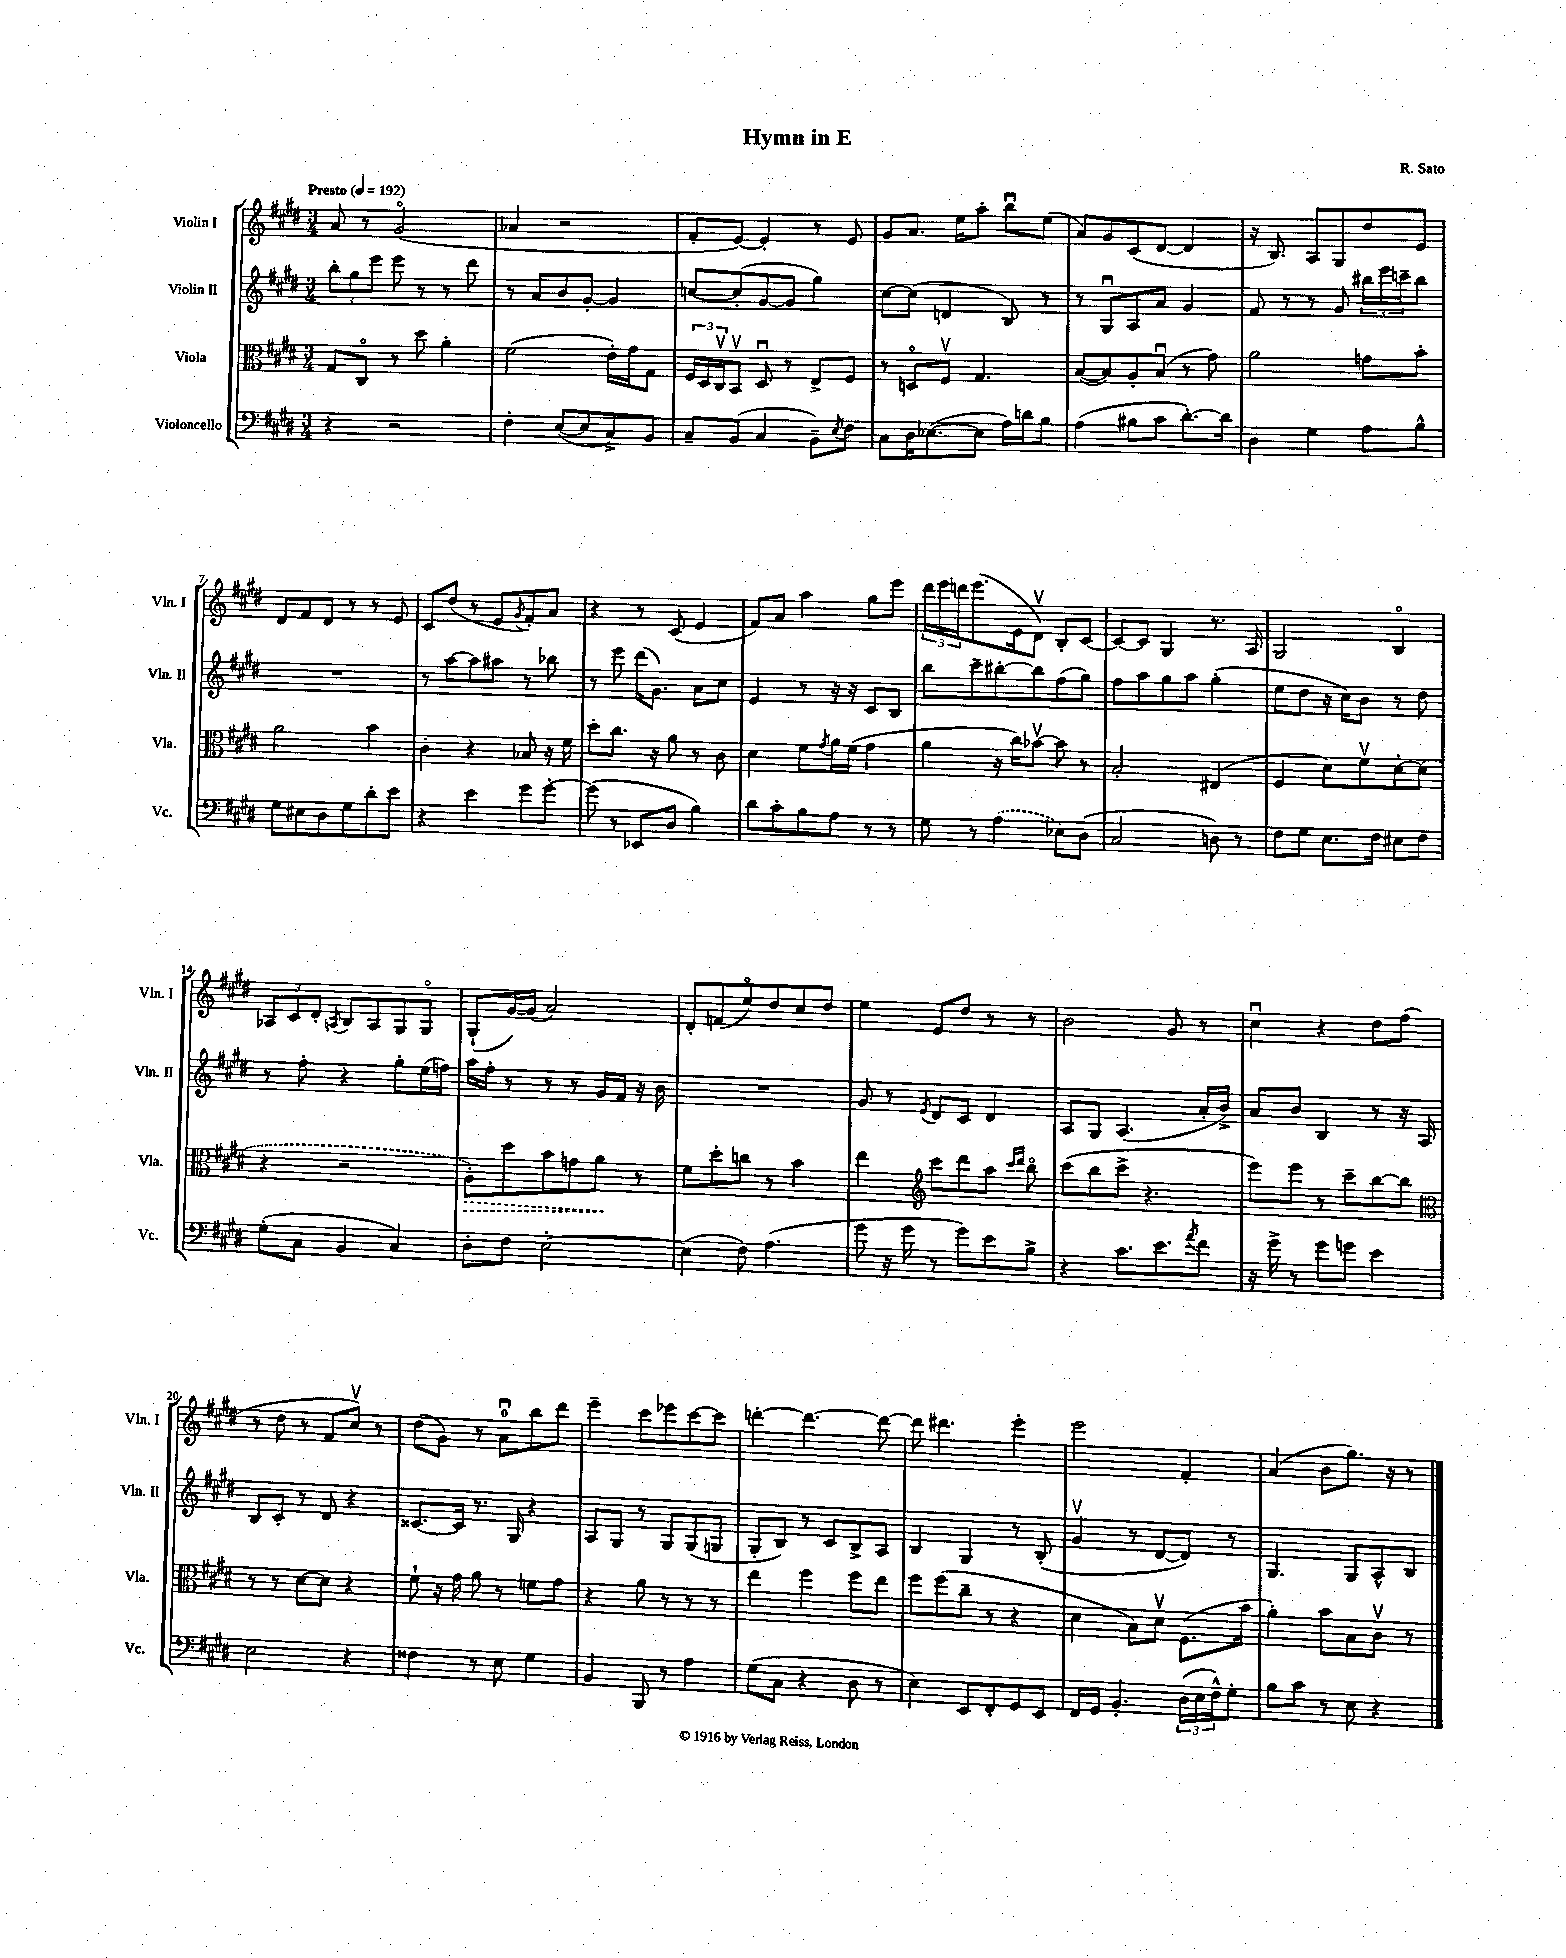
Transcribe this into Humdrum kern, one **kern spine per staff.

**kern	**kern	**dynam	**kern	**kern
*part4	*part3	*part3	*part2	*part1
*staff4	*staff3	*staff3	*staff2	*staff1
*I"Violoncello	*I"Viola	*	*I"Violin II	*I"Violin I
*I'Vc.	*I'Vla.	*	*I'Vln. II	*I'Vln. I
*clefF4	*clefC3	*	*clefG2	*clefG2
*k[f#c#g#d#]	*k[f#c#g#d#]	*	*k[f#c#g#d#]	*k[f#c#g#d#]
*M3/4	*M3/4	*	*M3/4	*M3/4
*MM192	*MM192	*	*MM192	*MM192
=1	=1	=1	=1	=1
!	!	!	!	!LO:TX:a:B:t=Presto
4r	8G#/L	.	12bb'\L	8a/
.	.	.	12gg#\	.
.	8C#/J	.	.	8r
.	.	.	12eee\J	.
2r	8r	.	8eee\	(2g#/
.	8dd#\	.	8r	.
.	4a'\	.	8r	.
.	.	.	8ddd#\	.
=2	=2	=2	=2	=2
4F#'\	(2f#\	.	8r	4a-X/
.	.	.	8a/L	.
([8E/L	.	.	8b/	2r
8E/]	.	.	[8g#'/J	.
8C#^/)	16e'\LL)	.	4g#/]	.
.	16g#\J	.	.	.
8BB/J	8G#\J	.	.	.
=3	=3	=3	=3	=3
8C#~/L	24F#/LL	.	[8ccn/L	8f#'/L
.	24D#/	.	.	.
.	24C#v/J	.	.	.
(8BB/J	8BBv/J	.	(8cc'/]	[8e/J)
4C#/	8D#u/	.	[8g#/	4e'/]
.	8r	.	8g#/J]	.
8BB~\L)	8E^/L	.	4gg#\)	8r
8qE/	.	.	.	.
8F#\J	8F#/J	.	.	8e/
=4	=4	=4	=4	=4
8C#\L	8r	.	[8cc#\L	8g#/L
16D#\K	8Dn/L	.	(8cc#\J]	8.a/J
([8.E-X\	.	.	.	.
.	8F#v/J	.	4dn/	.
.	.	.	.	16ee\KL
8E-\J]	4.G#/	.	.	8aa'\J
16A\LL)	.	.	8B/)	8bbu\L
16dn\J	.	.	.	.
8B\J	.	.	8r	(8ee\J
=5	=5	=5	=5	=5
(4A\	([8B/L	.	8r	8a/L)
.	8B/])	.	8G#u/L	8g#/
8B#X\L	8A'/	.	8A/	(8c#/
8c#\J	(8Bu/J	.	8a/J	[8d#/J
[8.d#'\L)	8r	.	4g#/	4d#/]
.	8g#\)	.	.	.
16d#\Jk]	.	.	.	.
=6	=6	=6	=6	=6
4D#\	2a\	.	8f#/	16r
.	.	.	.	8.B/)
.	.	.	8r	.
4G#\	.	.	8r	8A/L
.	.	.	8g#/	8G#/
8A\L	8gn\L	.	24bb#X\LL	8dd#/
.	.	.	24eee\	.
.	.	.	24cccn~\J	.
8B^^\J	8b'\J	.	8bb#\J	8e/J
!!LO:LB:g=z
=7	=7	=7	=7	=7
8G#\L	2a\	.	2.r	8d#/L
8E#X\	.	.	.	8f#/
8D#\	.	.	.	8d#/J
8G#\	.	.	.	8r
8d#'\	4b\	.	.	8r
8e\J	.	.	.	8e/
=8	=8	=8	=8	=8
4r	4c#'\	.	8r	8c#/L
.	.	.	[8aa\L	(8dd#/J
4e\	4r	.	8aa\]	8r
.	.	.	8aa#X\J	8e/L
.	.	.	.	8qg#/
8g#\L	8B-X/	.	8r	8f#'/)
[8g#'\J	16r	.	8bb-X\	8a/J
.	16f#\	.	.	.
=9	=9	=9	=9	=9
(8g#\]	8dd#'\L	.	8r	4r
8r	8.cc#\J	.	8eee\	.
8EE-X/L	.	.	(16ddd#\KL	8r
.	16r	.	8.g#\J)	.
8D#/J	8a\	.	.	(8c#/
4B\)	8r	.	8a\L	4e/
.	8c#\	.	8cc#\J	.
=10	=10	=10	=10	=10
8d#\L	4d#\	.	4e/	8f#/L)
8c#'\	.	.	.	8a/J
8B\	8f#\L	.	8r	4aa\
.	8qg#/	.	.	.
8A\J	16a\L	.	16r	.
.	(16f#\JJ	.	16r	.
8r	4g#\	.	8c#/L	8gg#\L
8r	.	.	8B/J	8eee\J
=11	=11	=11	=11	=11
8G#\	4a\	.	8bb\L	24ddd#\LL
.	.	.	.	24eee\
.	.	.	.	24dddn\J
8r	.	.	8ccc#~\	(8.eee\
(4A\	16r	.	[8bb#X'\	.
.	16cc#\KL)	.	.	16e\k
.	[8b-Xv\J	.	8bb#\]	8d#v\J)
8E-X\L)	8b-\]	.	(8ff#\	8B'/L
(8D#\J	8r	.	8gg#\J)	[8c#/J
=12	=12	=12	=12	=12
2C#/	2B'/	.	8ff#\L	8c#/L_
.	.	.	8aa\	8c#/J]
.	.	.	8gg#\	4G#/
.	.	.	8aa\J	.
8Dn\)	(4E#X/	.	(4gg#'\	8.r
8r	.	.	.	.
.	.	.	.	16A/
=13	=13	=13	=13	=13
8F#\L	4F#/	.	8ee\L	2G#/
8G#\J	.	.	8dd#\J	.
8.E\L	8d#\L)	.	16r	.
.	.	.	16cc#\KL)	.
.	8f#v\	.	8b\J	.
16F#\Jk	.	.	.	.
8E#X\L	[8d#'\	.	8r	4B/
8F#\J	(8d#\J]	.	8dd#\	.
!!LO:LB:g=z
=14	=14	=14	=14	=14
(8G#'\L	4r	.	8r	12A-X/L
.	.	.	.	12c#/
8C#\J	.	.	8ff#'\	.
.	.	.	.	12d#'/J
.	.	.	.	8qAn/
4BB/	2r	.	4r	8B/L
.	.	.	.	8A/
4C#/)	.	.	8gg#'\L	8G#/
.	.	.	(16ee\L	8G#/J
.	.	.	16ffn\JJ)	.
=15	=15	=15	=15	=15
!	!	!LO:HP:b	!	!
8D#'\L	8A'\L)	>	16aa\LL	(8G#`/L
.	.	.	16ff#'\JJ	.
8F#\J	8dd#\	.	8r	[16g#/L)
.	.	.	.	(16g#/JJ]
[2E'\	8b\	.	8r	2a/)
.	8gn\	.	8r	.
.	8a\J	.	16g#/LL	.
.	.	.	16f#/JJ	.
.	8r	]	16r	.
.	.	.	16b\	.
=16	=16	=16	=16	=16
(4E\]	8f#\L	.	2.r	8d#'/L
.	8dd#'\	.	.	(8fn/
8F#\)	8ccn\J	.	.	8ee/)
(4.A\	8r	.	.	8dd#/
.	4b\	.	.	8cc#/
.	.	.	.	8dd#/J
=17	=17	=17	=17	=17
8g#\	4ee\	.	8g#/	4ee\
16r	.	.	8r	.
16g#\	.	.	.	.
*	*clefG2	*	*	*
.	.	.	8qe/	.
8r	8ccc#\L	.	8d#/L	8e/L
8g#\L)	8ddd#\	.	8c#/J	8dd#/J
8e\	8aa\J	.	4d#/	8r
.	16qqccc#/LL	.	.	.
.	16qqddd#/JJ	.	.	.
8B^\J	8bb\	.	.	8r
=18	=18	=18	=18	=18
4r	(8ccc#\L	.	8A/L	2b\
.	8bb\	.	8G#/J	.
8.c#\L	8ccc#^\J	.	(4.A/	.
.	4.r	.	.	.
8.e\	.	.	.	.
.	.	.	.	8g#/
8qa/	.	.	.	.
8f#\J	.	.	16a'/LL	8r
.	.	.	16b^/JJ)	.
=19	=19	=19	=19	=19
16r	8eee\L)	.	8a/L	4cc#u\
16g#^\	.	.	.	.
8r	8eee\J	.	8b/J	.
8g#\L	8r	.	4B/	4r
8gn\J	8ccc#~\L	.	.	.
4e\	[8bb\	.	8r	8dd#\L
.	8bb\J]	.	16r	(8ff#\J
.	.	.	16A/	.
!!LO:LB:g=z
=20	=20	=20	=20	=20
*	*clefC3	*	*	*
2E\	8r	.	8B/L	8r
.	8r	.	8c#'/J	8dd#\
.	[8d#\L	.	8r	8r
.	8d#\J]	.	8d#/	8f#/L
4r	4r	.	4r	8cc#v/J)
.	.	.	.	8r
=21	=21	=21	=21	=21
4F##X\	8f#`\	.	[8.c##X/L	(8dd#\L
.	16r	.	.	8g#\J)
.	16g#\	.	16c##/Jk]	.
8r	8a\	.	8.r	8r
8E\	8r	.	.	8au\L
.	.	.	16G#/	.
4G#\	8fn\L	.	4r	8bb\
.	8g#\J	.	.	8ddd#\J
=22	=22	=22	=22	=22
4BB/	4r	.	8A/L	4eee~\
.	.	.	8G#/J	.
8BBB/	8a\	.	8r	8ccc#\L
8r	8r	.	8G#/L	8eee-X\
4A\	8r	.	(8G#/	[8ccc#\
.	8r	.	8Gn/J	8ccc#\J]
=23	=23	=23	=23	=23
(8G#\L	4ee\	.	8G#'/L	[4dddn'\
8C#\J	.	.	8B/J)	.
4r	4ff#\	.	8r	4.ddd\_
.	.	.	8c#/L	.
8D#\	8ff#\L	.	8B^/	.
8r	8ee\J	.	8A/J	8ddd\_
=24	=24	=24	=24	=24
4E\)	8ff#\L	.	4B/	8ddd\]
.	(8ff#\	.	.	4.ddd#X\
8EE/L	8cc#~\J	.	4G#/	.
8FF#'/	8r	.	.	.
8GG#/	4r	.	8r	4eee'\
8EE/J	.	.	(8B'/	.
=25	=25	=25	=25	=25
16FF#/LL	4d#\	.	4g#v/	2eee\
16GG#/JJ	.	.	.	.
4.BB'/	.	.	.	.
.	8B\L)	.	8r	.
.	8d#v\J	.	[8d#/L	.
(24D#\LL	(8.F#\L	.	8d#/J])	4f#'/
24E\	.	.	.	.
24F#^^\J)	.	.	.	.
8G#'\J	.	.	8r	.
.	16b\Jk	.	.	.
=26	=26	=26	=26	=26
8B\L	4a'\)	.	4.G#/	(4a/
8c#\J	.	.	.	.
8r	8b\L	.	.	8b\L
8E\	8B\	.	8G#/L	8.gg#\J)
4r	8c#v\J	.	8A^^/	.
.	.	.	.	16r
.	8r	.	8B/J	8r
==	==	==	==	==
*-	*-	*-	*-	*-
